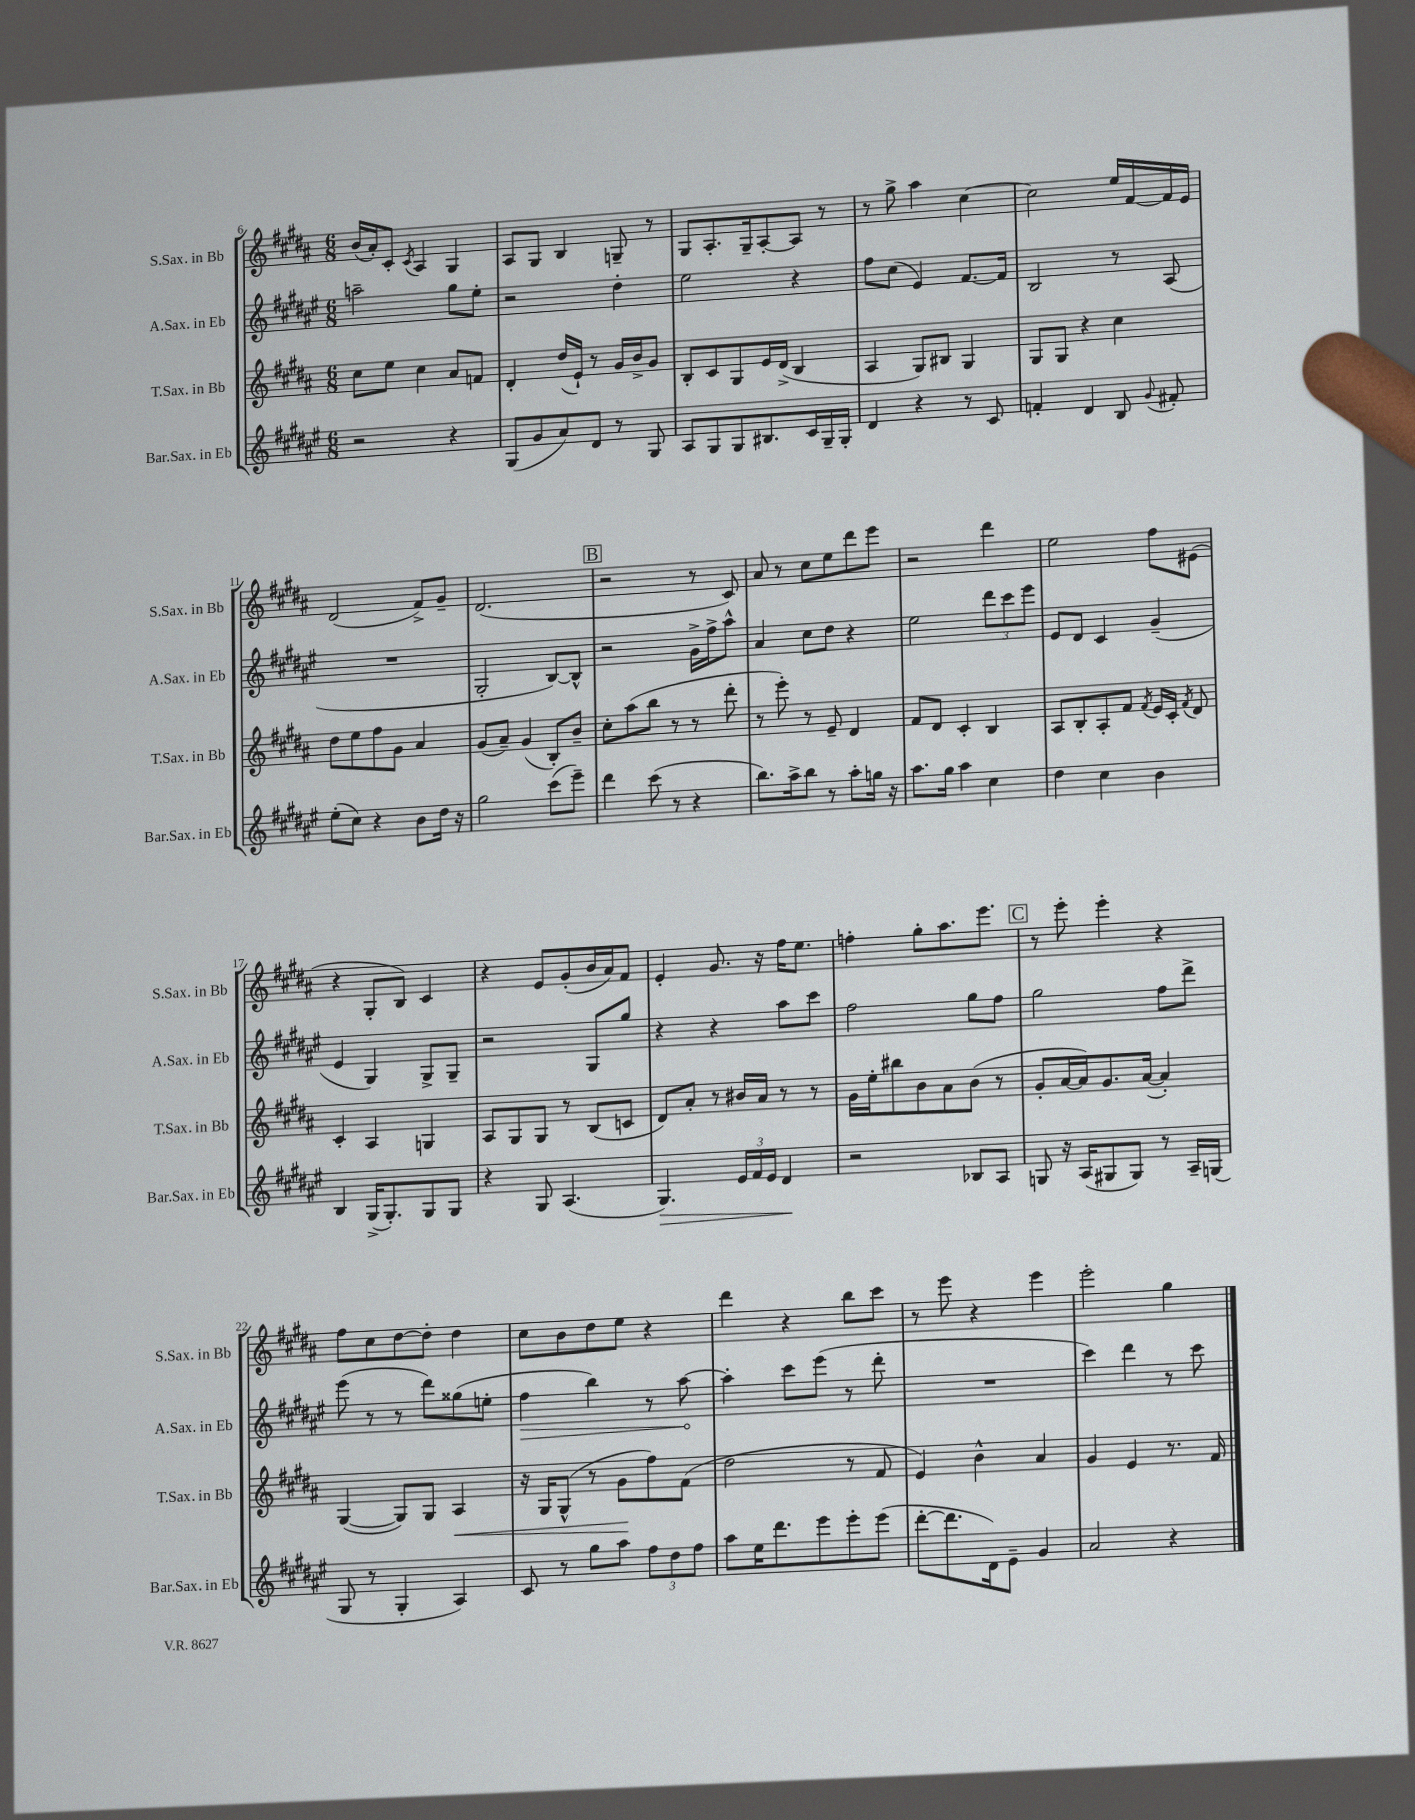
<<
\new StaffGroup <<
\new Staff = "s0" \with { instrumentName = "S.Sax. in Bb" shortInstrumentName = "S.Sax. in Bb" } {
    \clef treble \key b \major \numericTimeSignature \time 6/8
    \autoBeamOff b'16[( ais'16-.) cis'8]-. \acciaccatura { cis'8 } ais4 gis4 |
    ais8[ gis8] b4 g8-- r8 |
    gis8[ ais8.-. gis16-- ais8~-. ais8] r8 |
    r8 gis''8-> ais''4 cis''4~ |
    cis''2 e''16[ fis'16~ fis'16 e'16] |
    dis'2( fis'8[->) gis'8]-- |
    dis'2.( |
    \mark \markup { \box "B" } r2 r8 cis'8) |
    ais'8 r8 cis''8[ e''8 dis'''8 e'''8] |
    r2 dis'''4 |
    e''2 fis''8[ eis'8]( |
    r4 gis8[-. b8]) cis'4 |
    r4 e'8[ gis'8-.( b'16 ais'16) fis'8] |
    e'4-. gis'8. r16 fis''16[ e''8.] |
    f''4-. gis''8[-. ais''8. e'''8.] |
    \mark \markup { \box "C" } r8 e'''8-. e'''4-. r4 |
    fis''8[ cis''8 dis''8~ dis''8]-. dis''4 |
    cis''8[ b'8 dis''8 e''8] r4 |
    dis'''4 r4 b''8[ cis'''8] |
    r8 e'''8 r4 e'''4 |
    e'''2-. gis''4 \bar "|." |
}
\new Staff = "s1" \with { instrumentName = "A.Sax. in Eb" shortInstrumentName = "A.Sax. in Eb" } {
    \clef treble \key fis \major \numericTimeSignature \time 6/8
    \autoBeamOff a''2-- gis''8[ eis''8]-. |
    r2 dis''4-. |
    eis''2 r4 |
    fis''8[ cis''8]( eis'4) fis'8.[~ fis'16] |
    b2 r8 ais8( |
    R2. |
    gis2-. b8[~) b8]-^ |
    \mark \markup { \box "B" } r2 gis'16[-> fis''16-> ais''8]-^ |
    ais'4 cis''8[ dis''8] r4 |
    eis''2 \tuplet 3/2 { dis'''8[ cis'''8 eis'''8] } |
    eis'8[ dis'8] cis'4 gis'4--( |
    eis'4 gis4) gis8[-> gis8]-- |
    r2 gis8[ gis''8] |
    r4 r4 ais''8[ cis'''8] |
    fis''2 gis''8[ fis''8] |
    \mark \markup { \box "C" } gis''2 fis''8[ dis'''8]-> |
    eis'''8( r8 r8 dis'''8[) gisis''8( e''8]-. |
    \once \override Hairpin.circled-tip = ##t fis''4\> b''4) r8 ais''8~\! |
    ais''4-. cis'''8[ eis'''8]( r8 dis'''8-. |
    R2. |
    cis'''4) dis'''4 r8 cis'''8 \bar "|." |
}
\new Staff = "s2" \with { instrumentName = "T.Sax. in Bb" shortInstrumentName = "T.Sax. in Bb" } {
    \clef treble \key b \major \numericTimeSignature \time 6/8
    \autoBeamOff cis''8[ e''8] cis''4 ais'8[ f'8] |
    dis'4-. dis''16[( e'16]-!) r8 gis'16[ b'16-> gis'8] |
    b8[-. cis'8 gis8 e'16 dis'16]->( b4 |
    ais4 gis8[) bis8] gis4 |
    gis8[ gis8] r4 cis''4 |
    dis''8[ e''8 fis''8 gis'8] ais'4 |
    gis'8[( ais'8]--) gis'4( b8[-.) b'8]-- |
    \mark \markup { \box "B" } cis''8[-. ais''8( b''8] r8 r8 dis'''8-. |
    r8 e'''8-.) r8 e'8-- dis'4 |
    fis'8[ dis'8] cis'4-. b4 |
    ais8[ b8-. ais8-. fis'8] \acciaccatura { fis'8 } e'16[ cis'16]-. \acciaccatura { fis'8 } dis'8 |
    cis'4-. ais4 g4 |
    ais8[ gis8 gis8] r8 b8[( c'8] |
    dis'8[) ais'8]-. r8 bis'16[ ais'16] r8 r8 |
    gis'16[ e''16-. bis''8 b'8 ais'8 b'8]( r8 |
    \mark \markup { \box "C" } gis'8[-. ais'16~ ais'16) gis'8. ais'16]~( ais'4-.) |
    gis4~( gis8[) gis8] ais4\< |
    r16 gis16[ gis8]-^( r8 gis'8[\! fis''8) fis'8]( |
    dis''2 r8 fis'8 |
    e'4) b'4-^ ais'4 |
    gis'4 e'4 r8. fis'16 \bar "|." |
}
\new Staff = "s3" \with { instrumentName = "Bar.Sax. in Eb" shortInstrumentName = "Bar.Sax. in Eb" } {
    \clef treble \key fis \major \numericTimeSignature \time 6/8
    \autoBeamOff r2 r4 |
    gis8[( gis'8 ais'8) dis'8] r8 gis8 |
    ais8[ gis8 gis8 bis8. cis'16 gis16-- gis16]-. |
    dis'4 r4 r8 cis'8 |
    f'4-. dis'4 b8 \appoggiatura { gis'8 } fis'8-. |
    eis''8[-.( cis''8]) r4 b'8[ dis''16] r16 |
    gis''2 cis'''8[( eis'''8]--) |
    \mark \markup { \box "B" } dis'''4 cis'''8( r8 r4 |
    b''8.[) ais''16-> b''8] r8 ais''8[-. g''16] r16 |
    ais''8.[ gis''16] ais''4 cis''4 |
    dis''4 cis''4 b'4 |
    b4 gis16[->( gis8.-.) gis8 gis8] |
    r4 gis8 ais4.( |
    gis4.\>) \tuplet 3/2 { eis'16[ fis'16 eis'16] } dis'4\! |
    r2 bes8[ ais8] |
    \mark \markup { \box "C" } g8 r16 ais16[( gis8 gis8]) r8 ais16[-- g16]( |
    gis8 r8 gis4-. ais4) |
    cis'8 r8 gis''8[ ais''8] \tuplet 3/2 { fis''8[ dis''8 fis''8] } |
    ais''8[ eis''16 dis'''8. eis'''8 eis'''8-. eis'''8]( |
    dis'''8[~-. dis'''8. dis'16) eis'8]-- gis'4 |
    ais'2 r4 \bar "|." |
}
>>
>>
\layout { \context { \Score currentBarNumber = #6 } }
